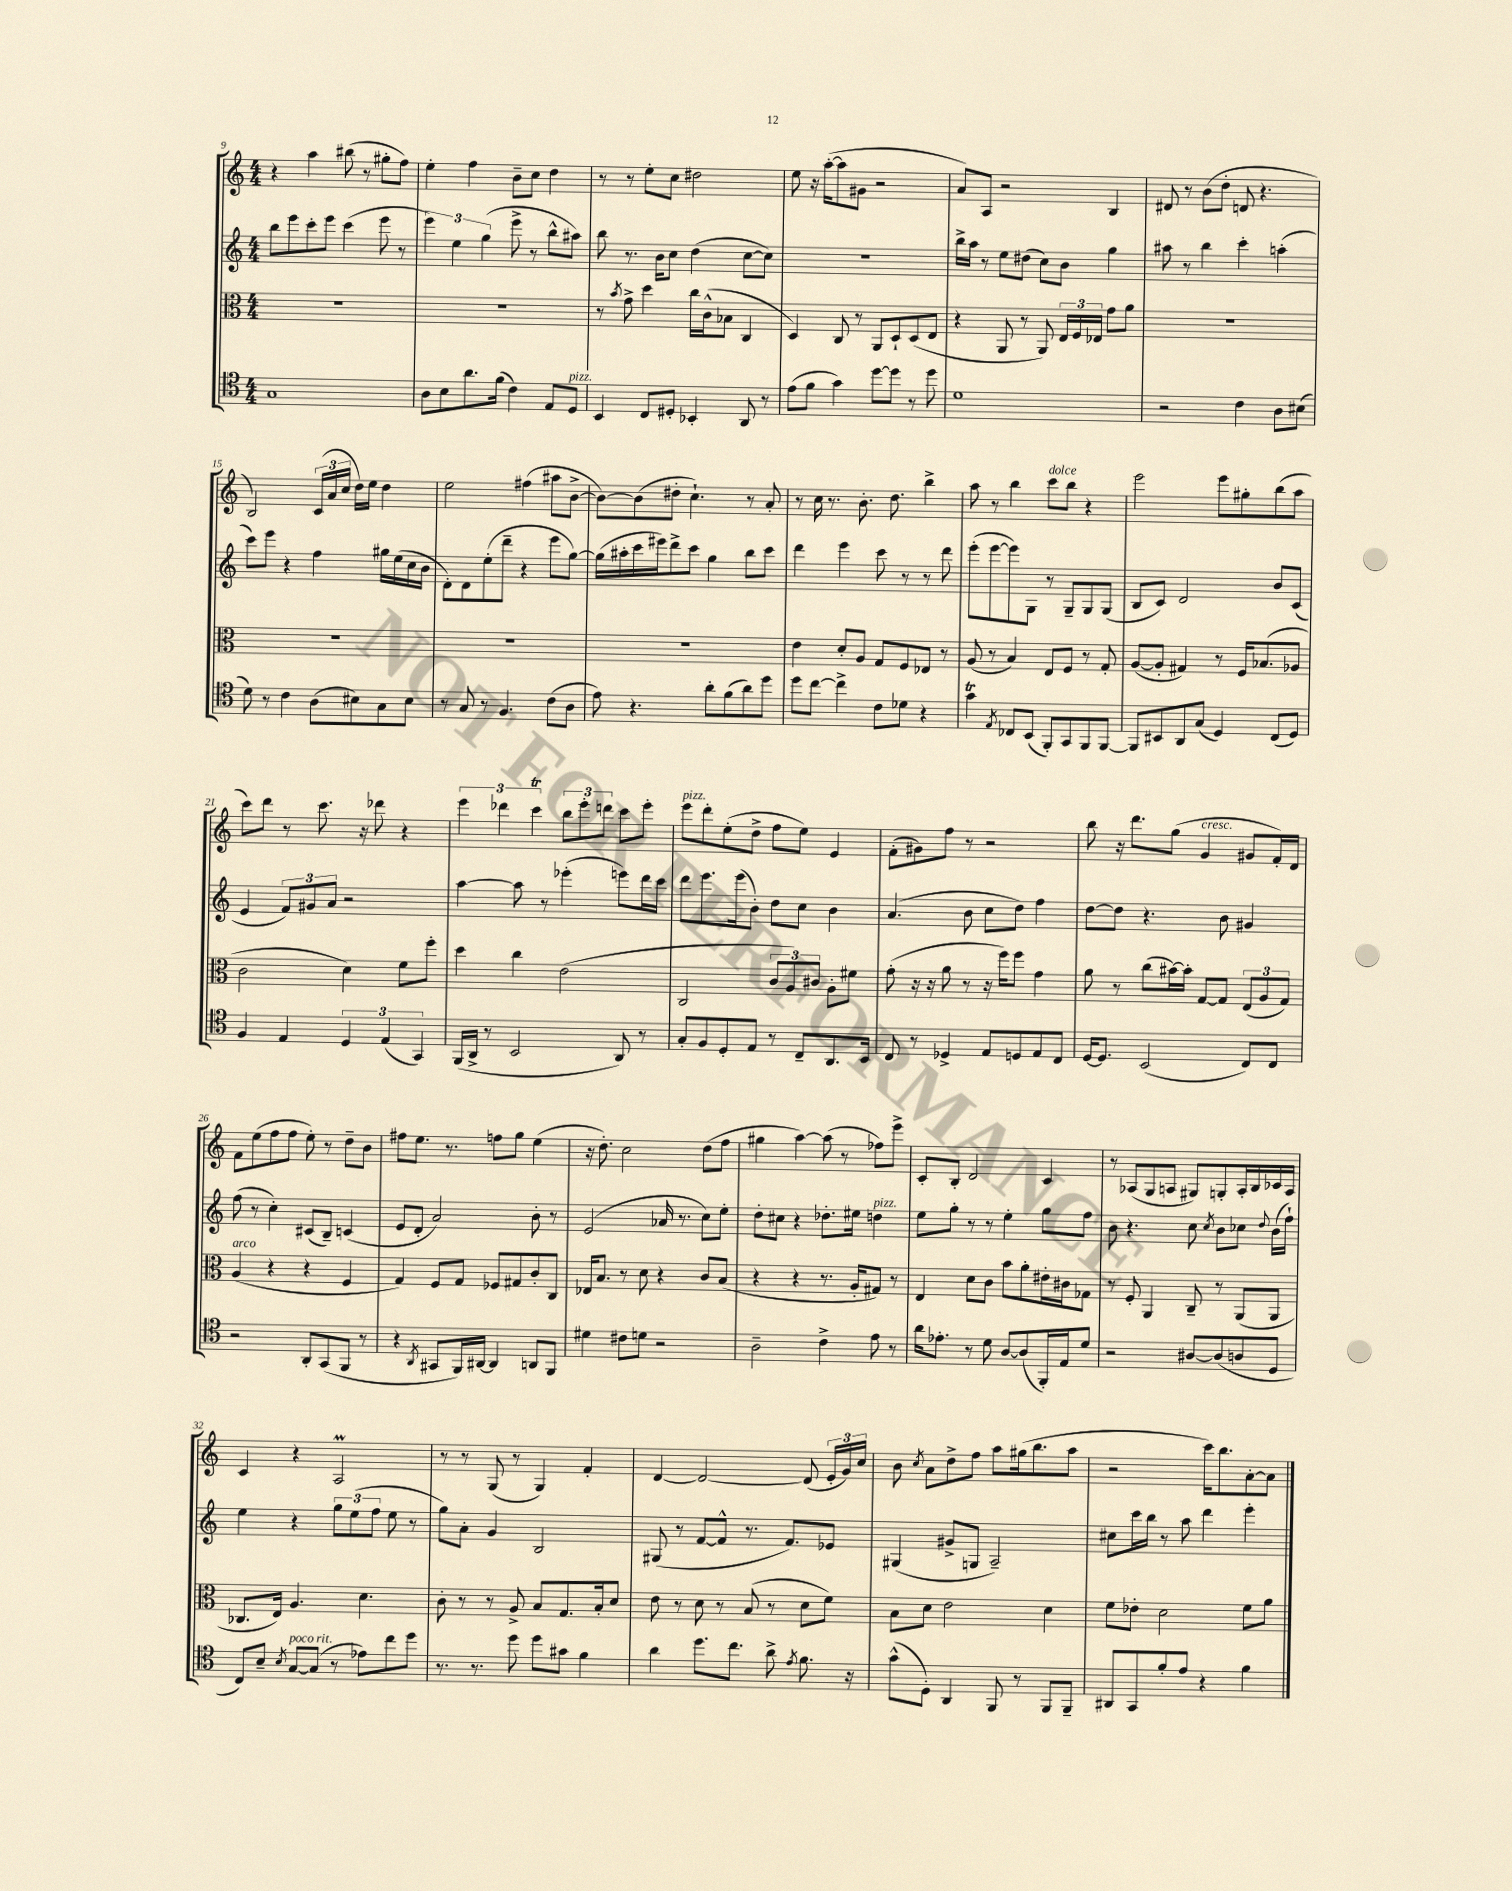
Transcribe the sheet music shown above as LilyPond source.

<<
\new StaffGroup <<
\new Staff = "s0" {
    \clef treble \key c \major \numericTimeSignature \time 4/4
    \autoBeamOff r4 a''4 bis''8( r8 gis''8[-. f''8]) |
    e''4-. f''4 b'8[-- c''8] d''4 |
    r8 r8 e''8[-. c''8] dis''2 |
    e''8 r16 a''16[~-.( a''8 gis'8] r2 |
    a'8[) a8] r2 b4 |
    dis'8 r8 b'8[( d''8]-. d'8 r4. |
    b2) \tuplet 3/2 { c'16[( a'16 c''16] } d''16[) e''16] d''4 |
    e''2 fis''4( ais''8[ b'8]~-> |
    b'8[~) b'8( dis''8]-. c''4.-!) r8 a'8-. |
    r8 c''16 r8. b'8.-. d''8. b''4-> |
    a''8 r8 b''4 c'''8[^\markup { \italic "dolce" } b''8] r4 |
    e'''2 e'''8[ gis''8-. b''8( a''8] |
    c'''8[) d'''8] r8 c'''8. r16 des'''8 r4 |
    \tuplet 3/2 { e'''4 des'''4 c'''4\trill } \tuplet 3/2 { b''8[ e'''8-. d'''8] } c'''8[ e'''8]-. |
    e'''8[^\markup { \italic "pizz." } d'''8-. e''8-.( d''8]-> f''8[ e''8]) e'4 |
    f'8[-.( gis'8) f''8] r8 r2 |
    b''8 r16 d'''8.[ g''8]( g'4^\markup { \italic "cresc." } gis'8[ f'16-.) d'16] |
    f'8[ e''8( f''8 f''8] e''8-.) r8 d''8[-- b'8] |
    fis''8[ e''8.] r8. f''8[ g''8] e''4( |
    r16 d''8.-.) c''2 d''8[( f''8] |
    gis''4 a''4~) a''8( r8 fes''8[) e'''8]-> |
    c'8[-. b8]-. d'2 c'4 |
    r8 aes8[( g8 a8] gis8[) g8-. a16-. b16 ces'16 a16] |
    c'4 r4 a2\prall |
    r8 r8 g8( r8 g4) f'4-. |
    d'4~ d'2~ d'8( \tuplet 3/2 { e'16[-. g'16) c''16] } |
    b'8 \acciaccatura { c''8 } a'8[ d''8-> f''8] a''8[ gis''16( b''8. a''8] |
    r2 c'''16[) b''8. a'8~-. a'8] \bar "|." |
}
\new Staff = "s1" {
    \clef treble \key c \major \numericTimeSignature \time 4/4
    \autoBeamOff b''8[ e'''8 c'''8-. e'''8] c'''4( e'''8 r8 |
    \tuplet 3/2 { e'''4) e''4 g''4( } e'''8-> r8 b''8[-^ ais''8]) |
    b''8 r8. b'16[ c''8] d''4( c''8[~ c''8]) |
    R1 |
    b''16[-> a''16] r8 e''8[ dis''8]( c''8[) b'8] g''4 |
    ais''8 r8 b''4 c'''4-. a''4-.( |
    c'''8[) e'''8] r4 f''4 gis''16[ e''16( c''16 b'16] |
    d'8[-.) d'8 e''8-.( d'''8]-- r4 e'''8[ g''8]~) |
    g''16[( ais''16-. c'''16 eis'''16) d'''8-> c'''8] g''4 b''8[ c'''8] |
    d'''4 e'''4 c'''8 r8 r8 d'''8 |
    e'''8[-.( e'''8~ e'''8) g8] r8 g8[-- g8 g8]( |
    b8[ c'8]) d'2 b'8[ c'8]( |
    e'4 \tuplet 3/2 { f'8[) gis'8 a'8] } r2 |
    a''4~ a''8 r8 ees'''4-.( e'''8[) d'''16 c'''16] |
    d'''8[ e'''8. e'''16( b'8]-.) d''8[ c''8] b'4 |
    a'4.( b'8 c''8[ d''8]) f''4 |
    d''8[~ d''8] r4. b'8 gis'4 |
    f''8( r8 c''4-.) cis'8[( b8]--) c'4( |
    e'8[ d'8]-. a'2) b'8-. r8 |
    e'2( aes'16 r8. c''8[) e''8]-. |
    d''8[-. cis''8] r4 des''8.[-. eis''16] d''4^\markup { \italic "pizz." } |
    e''8[ g''8]-. r8 r8 e''4-. g''8[ f''8] |
    b'8 r4. c''8 \acciaccatura { c''8 } b'8[ ces''8] \appoggiatura { d''8 } b'16[( f''16]-!) |
    e''4 r4 \tuplet 3/2 { g''8[ e''8( f''8] } e''8 r8 |
    g''8[) a'8]-. g'4 b2 |
    gis8( r8 f'8[~ f'8]-^ r8. f'8.[) ees'8] |
    gis4( gis'8[-> g8] a2--) |
    cis''8[ c'''16 b''16] r8 a''8 d'''4 e'''4-. \bar "|." |
}
\new Staff = "s2" {
    \clef alto \key c \major \numericTimeSignature \time 4/4
    \autoBeamOff R1 |
    R1 |
    r8 \acciaccatura { b'8 } g'8-> d''4 c''16[ c'16-^( bes8] c4 |
    d4) c8 r8 a,8[ d8-! d8( e8] |
    r4 a,8 r8 a,8) \tuplet 3/2 { e16[ f16 ees16] } g'8[ a'8] |
    R1 |
    R1 |
    R1 |
    R1 |
    e'4 d'8[-. a8] g8[ f8 ees8] r8 |
    a8( r8 b4) e8[ f8] r8 g8-. |
    a8[~( a8]-. gis4) r8 f16[ bes8.( aes8] |
    c'2 d'4) f'8[ f''8]-. |
    d''4 c''4 e'2( |
    c2 \tuplet 3/2 { c'8[ a8) cis'8] } a8[-. fis'8] |
    g'8-.( r16 r16 a'8 r8 r16 f''16[) f''8] g'4 |
    a'8 r8 c''8[( bis'16~) bis'16]-. g8[~ g8] \tuplet 3/2 { e8[( a8 g8]) } |
    a4^\markup { \italic "arco" }( r4 r4 f4 |
    g4) f8[ g8] fes8[ gis8 c'8-. c8] |
    ees16[ b8.] r8 d'8 r4 c'8[ b8]( |
    r4 r4 r8. a16[-. gis8]) r8 |
    e4 d'8[ c'8] b'8[ a'8-. eis'16-. cis'16 ges8] |
    r8 f8-. a,4 c8-- r8 a,8[( a,8] |
    ces8.[ e16]) a4. d'4. |
    c'8-. r8 r8 a8-> b8[ g8. b16-. d'8] |
    e'8 r8 d'8 r8 b8( r8 d'8[ f'8]) |
    b8[ d'8] e'2 d'4 |
    f'8[ ees'8]-. d'2 f'8[ a'8] \bar "|." |
}
\new Staff = "s3" {
    \clef tenor \key c \major \numericTimeSignature \time 4/4
    \autoBeamOff g1 |
    a8[ b8 a'8. f'16]( c'4) e8[ d8]^\markup { \italic "pizz." } |
    b,4 c8[ dis8]-. bes,4-. a,8 r8 |
    e'8[( f'8] g'4) d''8[~ d''8] r8 d''8 |
    d'1 |
    r2 c'4 a8[ bis8]( |
    d'8) r8 c'4 a8[( bis8) g8 bis8] |
    r8 g8 r8 f4. c'8[( a8] |
    e'8) r4. a'8[-. f'8( a'8) d''8] |
    d''8[ c''8]~ c''4-> c'8[ des'8] r4 |
    g'4\trill \acciaccatura { e8 } ces8[ b,8]( f,8[-.) g,8 f,8 f,8]~ |
    f,8[ bis,8 a,8 g8]( d4) c8[( d8]) |
    f4 e4 \tuplet 3/2 { d4 e4( g,4) } |
    f,16[( a,16]-> r8 b,2 a,8) r8 |
    g8[-. f8 d8-. e8] r8 c8[-- a,8. b,16] |
    c8 r8 des4-> e8[ d8 e8 c8] |
    d16[~ d8.] b,2( c8[) c8] |
    r2 a,8[-. g,8( f,8] r8 |
    r4 \acciaccatura { a,8 } gis,8[ f,16) ais,16]~ ais,4 a,8[ f,8] |
    dis'4 cis'8[ d'8] r2 |
    a2-- c'4-> e'8 r8 |
    a'16[ ees'8.]-. r8 d'8 a8[~ a8( f,16-.) e16 d'8] |
    r2 ais8[~ ais8( a8 d8] |
    c8[) b8]-- \acciaccatura { b8 } g8[~^\markup { \italic "poco rit." } g8]( r8 ees'8[) c''8 d''8] |
    r8. r8. d''8 d''8[ gis'8] f'4 |
    a'4 d''8.[ c''8.] a'8-> \acciaccatura { e'8 } f'8. r16 |
    g'8[-^( d8]-.) a,4 f,8 r8 f,8[ f,8]-- |
    ais,8[ g,8 f'8-. e'8] r4 f'4 \bar "|." |
}
>>
>>
\layout { \context { \Score currentBarNumber = #9 } }
